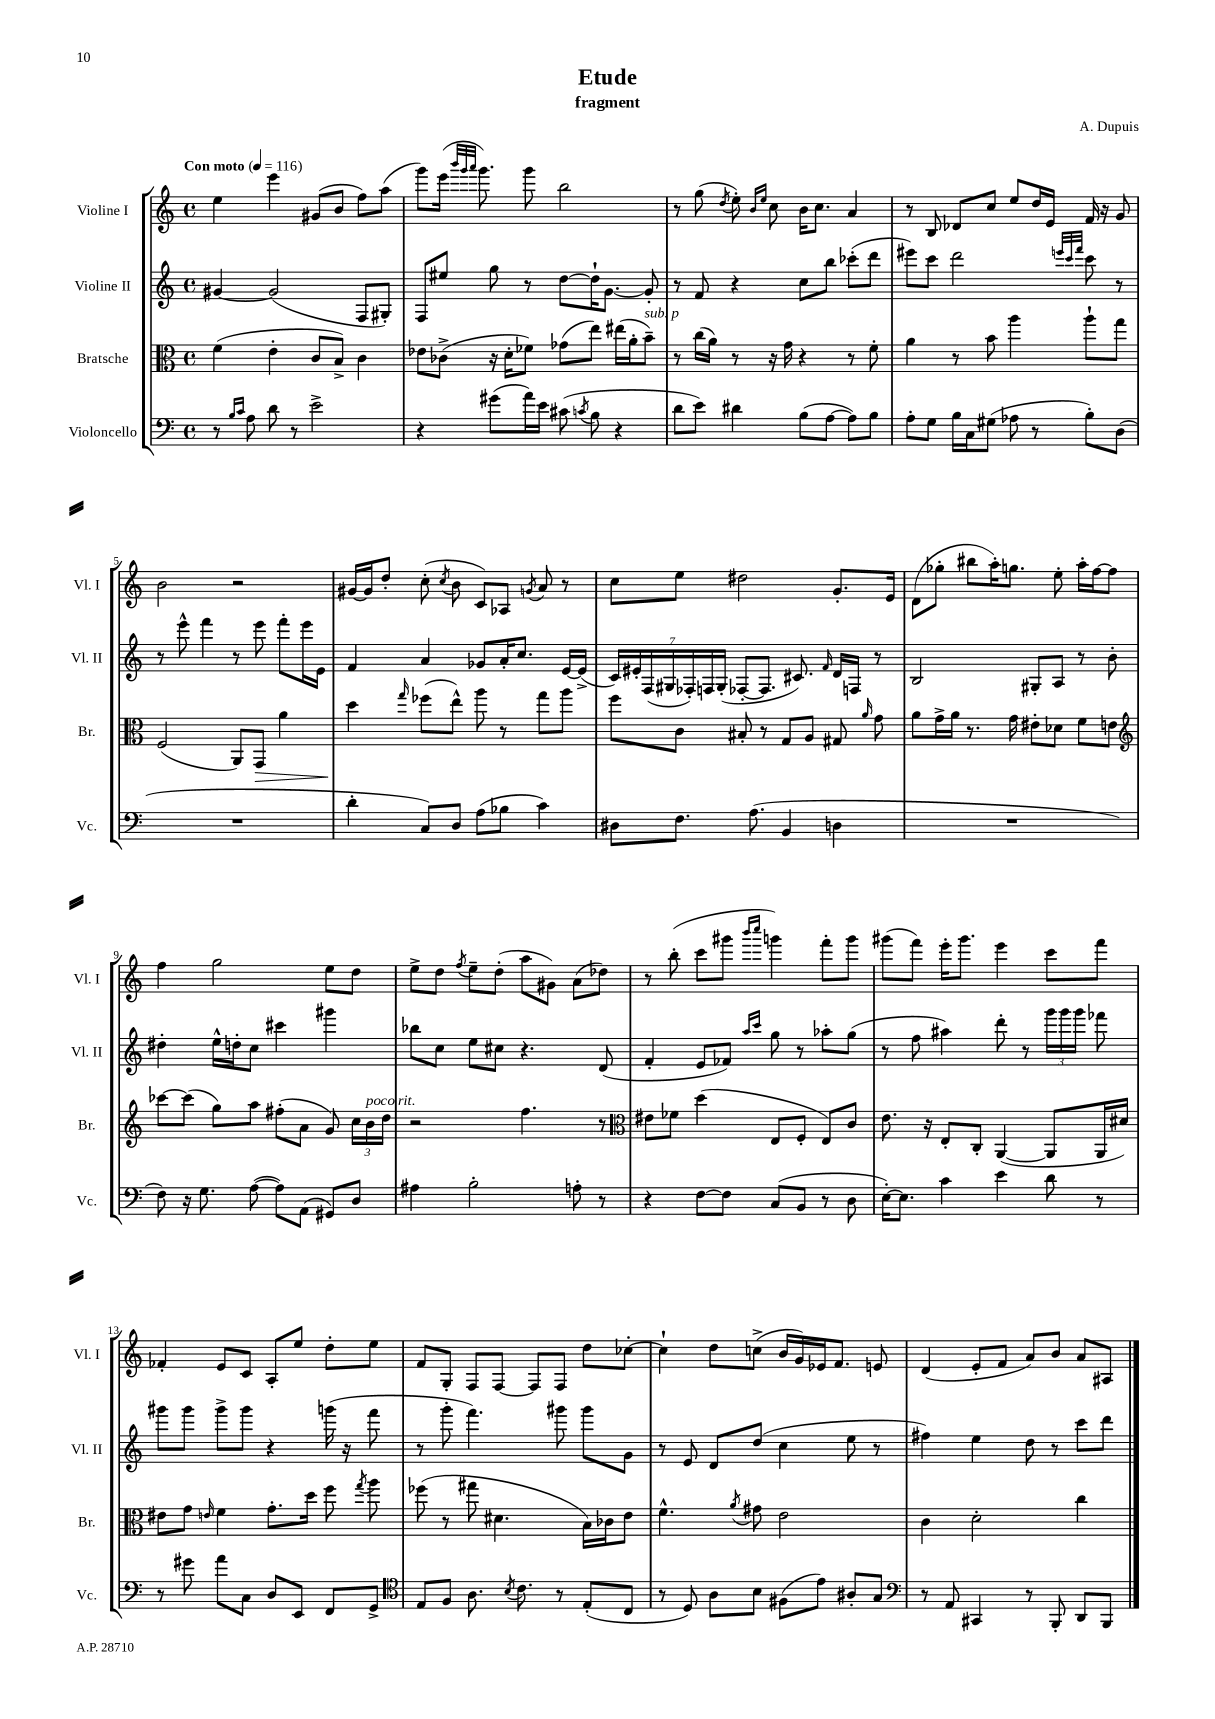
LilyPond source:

\header { title = "Etude" composer = "A. Dupuis" subtitle = "fragment" }
<<
\new StaffGroup <<
\new Staff = "s0" \with { instrumentName = "Violine I" shortInstrumentName = "Vl. I" } {
    \clef treble \key c \major \defaultTimeSignature \time 4/4 \tempo "Con moto" 4 = 116
    \autoBeamOff e''4 e'''4 gis'8[( b'8] f''8[) a''8]( |
    g'''8[) e'''16]( \grace { b'''32[ g'''32 a'''32] } g'''8.) g'''8 b''2 |
    r8 g''8( \acciaccatura { d''8 } e''8-.) \grace { b'16[ e''16] } c''8 b'16[ c''8.] a'4 |
    r8 b8 des'8[ c''8] e''8[ d''16 e'16] f'16 r16 g'8 |
    b'2 r2 |
    gis'16[~ gis'16 d''8]-. c''8-.( \acciaccatura { c''8 } b'8 c'8[) aes8] \acciaccatura { g'8 } a'8 r8 |
    c''8[ e''8] dis''2 g'8.[-. e'16] |
    d'8[( ges''8]-. bis''8[ a''16-.) g''8.] e''8-. a''16[-. f''16~ f''8] |
    f''4 g''2 e''8[ d''8] |
    e''8[-> d''8] \acciaccatura { f''8 } e''8[-- d''8]-.( a''8[ gis'8]) a'8[( des''8]) |
    r8 b''8-.( c'''8[ gis'''8] \grace { b'''16[ c''''16] } g'''4) f'''8[-. g'''8] |
    gis'''8[( f'''8]) e'''16[-. gis'''8.] e'''4 c'''8[ f'''8] |
    fes'4-. e'8[ c'8] a8[-. e''8] d''8[-. e''8] |
    f'8[ g8]-. f8[ f8]~ f8[ f8] d''8[ ces''8]~-. |
    ces''4-! d''8[ c''8]->( b'16[ g'16) ees'16 f'8.] e'8 |
    d'4( e'8[-. f'8] a'8[) b'8] a'8[ ais8] \bar "|." |
}
\new Staff = "s1" \with { instrumentName = "Violine II" shortInstrumentName = "Vl. II" } {
    \clef treble \key c \major \defaultTimeSignature \time 4/4
    \autoBeamOff gis'4~ gis'2( f8[ gis8]-.) |
    f8[ eis''8] g''8 r8 d''8[~ d''16-! g'8.]~ g'8-. |
    r8 f'8 r4 c''8[ b''8] ces'''8[-.( d'''8] |
    eis'''8[) c'''8] d'''2 \grace { e'''32[ c'''32 f'''32] } c'''8 r8 |
    r8 e'''8-^ f'''4 r8 e'''8 f'''8[-. e'''16 e'16] |
    f'4 a'4 ges'8[ a'16-. c''8.] e'16[~ e'16]->( |
    \tuplet 7/4 { c'16[) eis'16-. f16( gis16 fes16-.) f16 gis16]-.( } fes8[~-. fes8.] cis'8.) \grace { f'16 } d'16[ f16] r8 |
    b2 gis8[-. a8] r8 b'8-. |
    dis''4-. e''16[-^ d''16-. c''8] cis'''4 gis'''4 |
    bes''8[ c''8] e''8[ cis''8] r4. d'8( |
    f'4-. e'8[ fes'8]) \grace { a''16[ c'''16] } g''8 r8 aes''8[-. g''8]( |
    r8 f''8 ais''4) d'''8-. r8 \tuplet 3/2 { g'''16[ g'''16 g'''16] } fes'''8 |
    gis'''8[ gis'''8] gis'''8[-> gis'''8] r4 g'''16( r16 f'''8 |
    r8 g'''8-. f'''4.) gis'''8 gis'''8[ g'8] |
    r8 e'8 d'8[ d''8]( c''4 e''8 r8 |
    fis''4) e''4 d''8 r8 c'''8[ d'''8] \bar "|." |
}
\new Staff = "s2" \with { instrumentName = "Bratsche" shortInstrumentName = "Br." } {
    \clef alto \key c \major \defaultTimeSignature \time 4/4
    \autoBeamOff f'4( e'4-. c'8[ b8]->) c'4 |
    ees'8[ ces'8]->( r16 d'16[-. fes'8]) ges'8[( e''8]) eis''16[( a'16-. b'8]--^\markup { \italic "sub. p" }) |
    r8 c''16[( a'16]) r8 r16 g'16 r4 r8 f'8-. |
    a'4 r8 b'8 a''4 a''8[-! g''8] |
    f2( a,8[) g,8]\> a'4 |
    d''4\! \grace { g''16 } fes''8[( e''8]-^) a''8 r8 g''8[ a''8] |
    f''8[ c'8] bis8-. r8 g8[ a8] gis8 \grace { a'16 } g'8 |
    a'8[ g'16-> a'16] r8. g'16 eis'8[-. des'8] f'8[ e'8] |
    \clef treble ces'''8[~ ces'''8]( g''8[) a''8] fis''8[-.( a'8] g'8) \tuplet 3/2 { c''16[ b'16^\markup { \italic "poco rit." } d''16] } |
    r2 f''4. r8 |
    \clef alto eis'8[ fes'8] d''4( e8[ f8]-. e8[) c'8] |
    e'8. r16 e8[-. c8]-. a,4~( a,8[ a,16 dis'16]) |
    eis'8[ g'8] \grace { e'16 } f'4 g'8.[-. d''16] f''8 \acciaccatura { g''8 } a''8 |
    fes''8( r8 gis''8 dis'4. b16[) ces'16 e'8] |
    f'4.-^ \acciaccatura { a'8 } gis'8 e'2 |
    c'4 d'2-. c''4 \bar "|." |
}
\new Staff = "s3" \with { instrumentName = "Violoncello" shortInstrumentName = "Vc." } {
    \clef bass \key c \major \defaultTimeSignature \time 4/4
    \autoBeamOff r8 \grace { b16[ c'16] } a8 d'8 r8 e'2-> |
    r4 gis'8[( a'16) e'16] cis'8( \acciaccatura { c'8 } b8 r4 |
    d'8[ e'8]) dis'4 b8[( a8]~ a8[) b8] |
    a8[-. g8] b16[ c16 gis8]( aes8 r8 b8[-.) d8]( |
    R1 |
    d'4-. c8[) d8] a8[( bes8] c'4) |
    dis8[ f8.] a8.( b,4 d4 |
    R1 |
    f8) r16 g8. a8~( a8[) a,8]( gis,8[) d8] |
    ais4 b2-. a8-. r8 |
    r4 f8[~ f8] c8[( b,8] r8 d8 |
    e16[~-.) e8.] c'4 e'4 d'8 r8 |
    r8 gis'8 a'8[ c8] d8[ e,8] f,8[ g,8]-> |
    \clef tenor e8[ f8] a8. \acciaccatura { b8 } c'8. r8 e8[-.( c8] |
    r8 d8) a8[ b8] fis8[( e'8]) ais8[-. g8] |
    \clef bass r8 a,8 cis,4 r8 b,,8-. d,8[ b,,8] \bar "|." |
}
>>
>>
